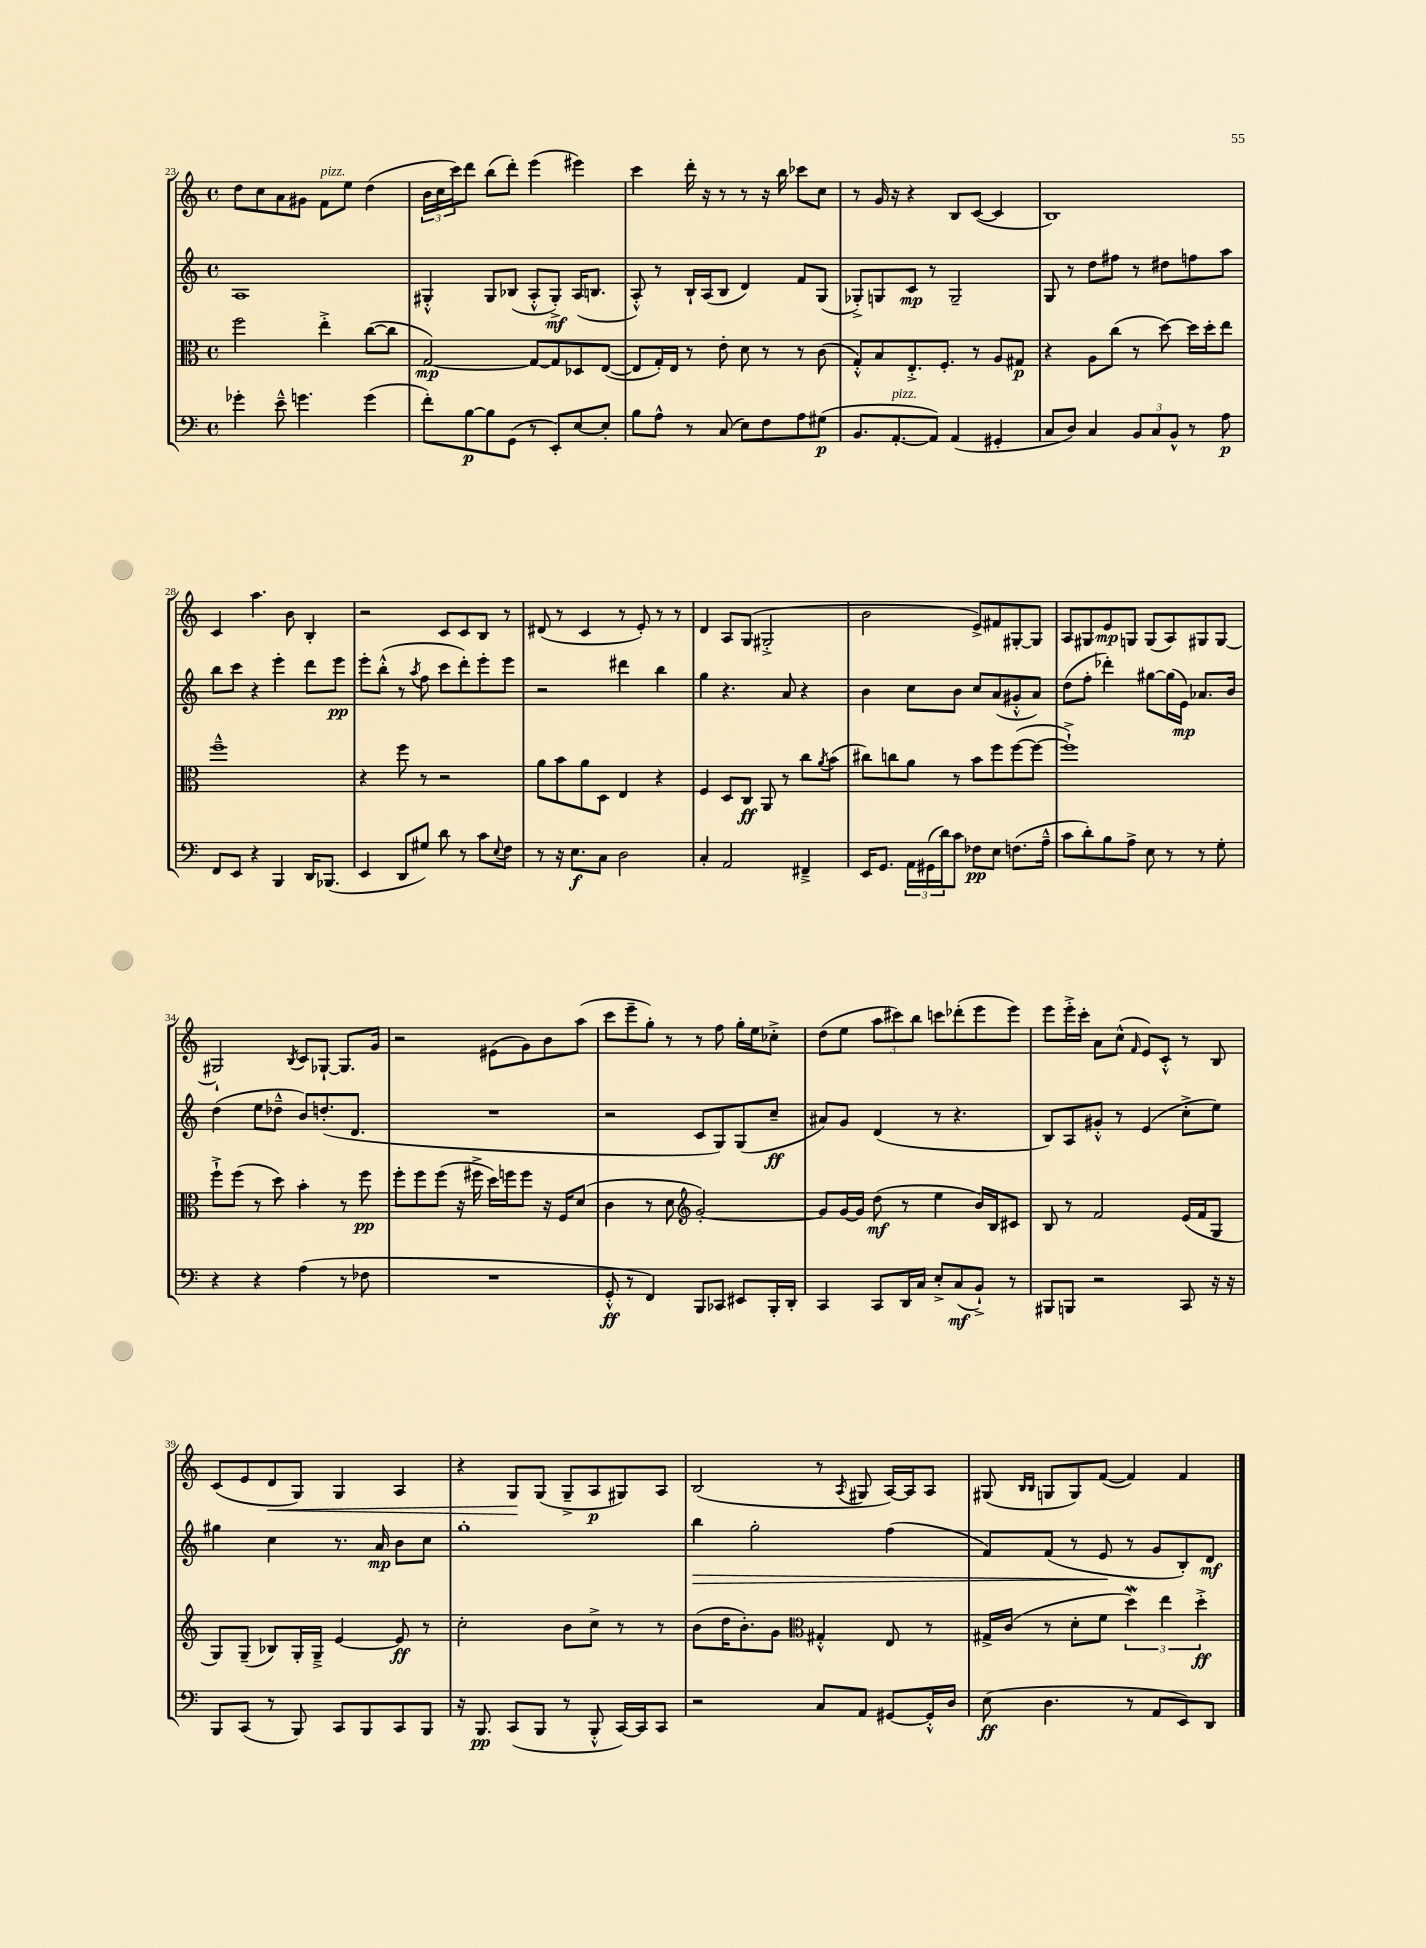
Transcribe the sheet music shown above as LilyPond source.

<<
\new StaffGroup <<
\new Staff = "s0" {
    \clef treble \key c \major \defaultTimeSignature \time 4/4
    d''8 c''8 a'8 gis'8 f'8^\markup { \italic "pizz." } e''8 d''4( |
    \tuplet 3/2 { b'16 c''16 c'''16) } d'''8 b''8( d'''8-.) e'''4( eis'''4) |
    c'''4 d'''16-. r16 r8 r8 r16 b''16 ces'''8 c''8 |
    r8 g'16 r16 r4 b8 c'8~( c'4 |
    b1) |
    c'4 a''4. b'8 b4-. |
    r2 c'8 c'8 b8 r8 |
    dis'8( r8 c'4 r8 e'8-.) r8 r8 |
    d'4 a8 g8( gis2-.-> |
    b'2 e'8->) fis'8 gis8~-. gis8 |
    a8 gis8 e'8\mp g8 g8( a8) gis8 gis8~ |
    gis2-! \acciaccatura { b8 } c'8 ges8~-! ges8. g'16 |
    r2 eis'8( g'8) b'8 a''8( |
    c'''8 e'''8-- g''8-.) r8 r8 f''8 g''16-. e''16 ces''8-.-> |
    d''8( e''8 \tuplet 3/2 { a''8 cis'''8) b''8 } c'''8 des'''8-.( e'''8 e'''8) |
    e'''8 e'''16-.-> c'''16-. a'8 c''8-^( \grace { f'16 } e'8) c'8-.-^ r8 b8 |
    c'8( e'8 d'8\< g8) g4 a4 |
    r4 g8\! g8( g8---> a8\p gis8) a8 |
    b2( r8 \acciaccatura { a8 } gis8 a16~) a16 a8 |
    gis8( \grace { b16 b16 } g8 g8) f'8~( f'4) f'4 \bar "|." |
}
\new Staff = "s1" {
    \clef treble \key c \major \defaultTimeSignature \time 4/4
    a1 |
    gis4-.-^ gis8 bes8( a8-.-^ gis8-.->\mf) a16( b8. |
    a8-.-^) r8 b16-! a16( b8 d'4) f'8 g8( |
    ges8-.->) g8 c'8\mp r8 g2-- |
    g8 r8 d''8 fis''8 r8 dis''8 f''8 a''8 |
    b''8 c'''8 r4 e'''4-. d'''8 e'''8\pp |
    e'''8-. b''8-.-^( r8 \acciaccatura { a''8 } f''8 c'''8 d'''8-.) e'''8-. e'''8 |
    r2 dis'''4 b''4 |
    g''4 r4. a'8 r4 |
    b'4 c''8 b'8 c''8 a'8( gis'8-.-^ a'8) |
    d''8( f''8-. des'''4-.) gis''8~ gis''16( e'16\mp) aes'8. b'16 |
    d''4( e''8 des''8---^ b'8) d''8.-.( d'8. |
    R1 |
    r2 c'8 g8) g8( c''8--\ff |
    ais'8) g'8 d'4( r8 r4. |
    b8) a8 gis'8-.-^ r8 e'4( c''8-.-> e''8) |
    gis''4 c''4 r8. a'16\mp b'8 c''8 |
    g''1-. |
    b''4\> g''2-. f''4( |
    f'8) f'8( r8 e'8\! r8 g'8 b8-.) d'8\mf \bar "|." |
}
\new Staff = "s2" {
    \clef alto \key c \major \defaultTimeSignature \time 4/4
    f''2 e''4-.-> c''8~( c''8 |
    g2~\mp) g8~ g8 des8 e8~( |
    e8 g16-.) e16 r8 e'8-. d'8 r8 r8 c'8( |
    g8-.-^) b8 e8.-.-> f8.-. r8 a8 gis8\p |
    r4 a8 c''8( r8 d''8~) d''16 d''16-. e''8 |
    f''1---^ |
    r4 f''8 r8 r2 |
    a'8 b'8 a'8 d8 e4 r4 |
    f4 d8 c8\ff a,8 r8 c''8 \acciaccatura { a'8 } b'8( |
    cis''8) c''8 a'8 r8 b'8 f''8 f''8~( f''8~ |
    f''1-!->) |
    f''8-!-> f''8( r8 d''8) b'4-. r8 f''8\pp |
    f''8-. f''8 f''8( r16 fis''16-> d''16) f''16 f''8 r16 f16 d'8( |
    c'4 r8 d'8 \clef treble g'2~-.) |
    g'8 g'16~ g'16 d''8\mf( r8 e''4 b'16) b16 cis'8 |
    b8 r8 f'2 e'16( f'16 g8 |
    g8) g8--( bes8) g16-. g16---> e'4~ e'8\ff r8 |
    c''2-. b'8 c''8-> r8 r8 |
    b'8( d''16 b'8.-.) g'8 \clef alto gis4-.-^ e8 r8 |
    gis16-> c'16( r8 d'8-. f'8 \tuplet 3/2 { d''4\mordent) e''4 d''4-.->\ff } \bar "|." |
}
\new Staff = "s3" {
    \clef bass \key c \major \defaultTimeSignature \time 4/4
    ges'4-. e'8---^ g'4. g'4( |
    f'8-.) b8~\p b8 g,8( r8 e,8-.) e8~ e8-. |
    b8 a8-^ r8 c8( e8) f8 a8 gis8\p( |
    b,8. a,8.~-.^\markup { \italic "pizz." } a,8) a,4( gis,4-. |
    c8 d8) c4 \tuplet 3/2 { b,8 c8 b,8-^ } r8 a8\p |
    f,8 e,8 r4 b,,4 d,16 bes,,8.( |
    e,4 d,8 gis8) d'8 r8 c'8 \appoggiatura { e8 } f8 |
    r8 r16 e8.\f c8 d2 |
    c4-. a,2 fis,4---> |
    e,16 g,8. \tuplet 3/2 { a,16 gis,16( d'16) } c'8 fes8\pp e8 f8.( a16---^ |
    c'8 d'8-.) b8 a8-> e8 r8 r8 g8-. |
    r4 r4 a4( r8 fes8 |
    R1 |
    g,8-.-^\ff r8 f,4) b,,8 ces,8 eis,8 b,,16-. d,16-. |
    c,4 c,8 d,16 c16 e8-.-> c8\mf( b,8-!->) r8 |
    bis,,8 b,,8 r2 c,8 r16 r16 |
    b,,8 c,8( r8 b,,8) c,8 b,,8 c,8 b,,8 |
    r16 b,,8.\pp c,8( b,,8 r8 b,,8-.-^ c,16~) c,16 c,8 |
    r2 c8 a,8 gis,8~ gis,16-.-^ d16 |
    e8\ff( d4. r8 a,8 e,8) d,8 \bar "|." |
}
>>
>>
\layout { \context { \Score currentBarNumber = #23 } }
